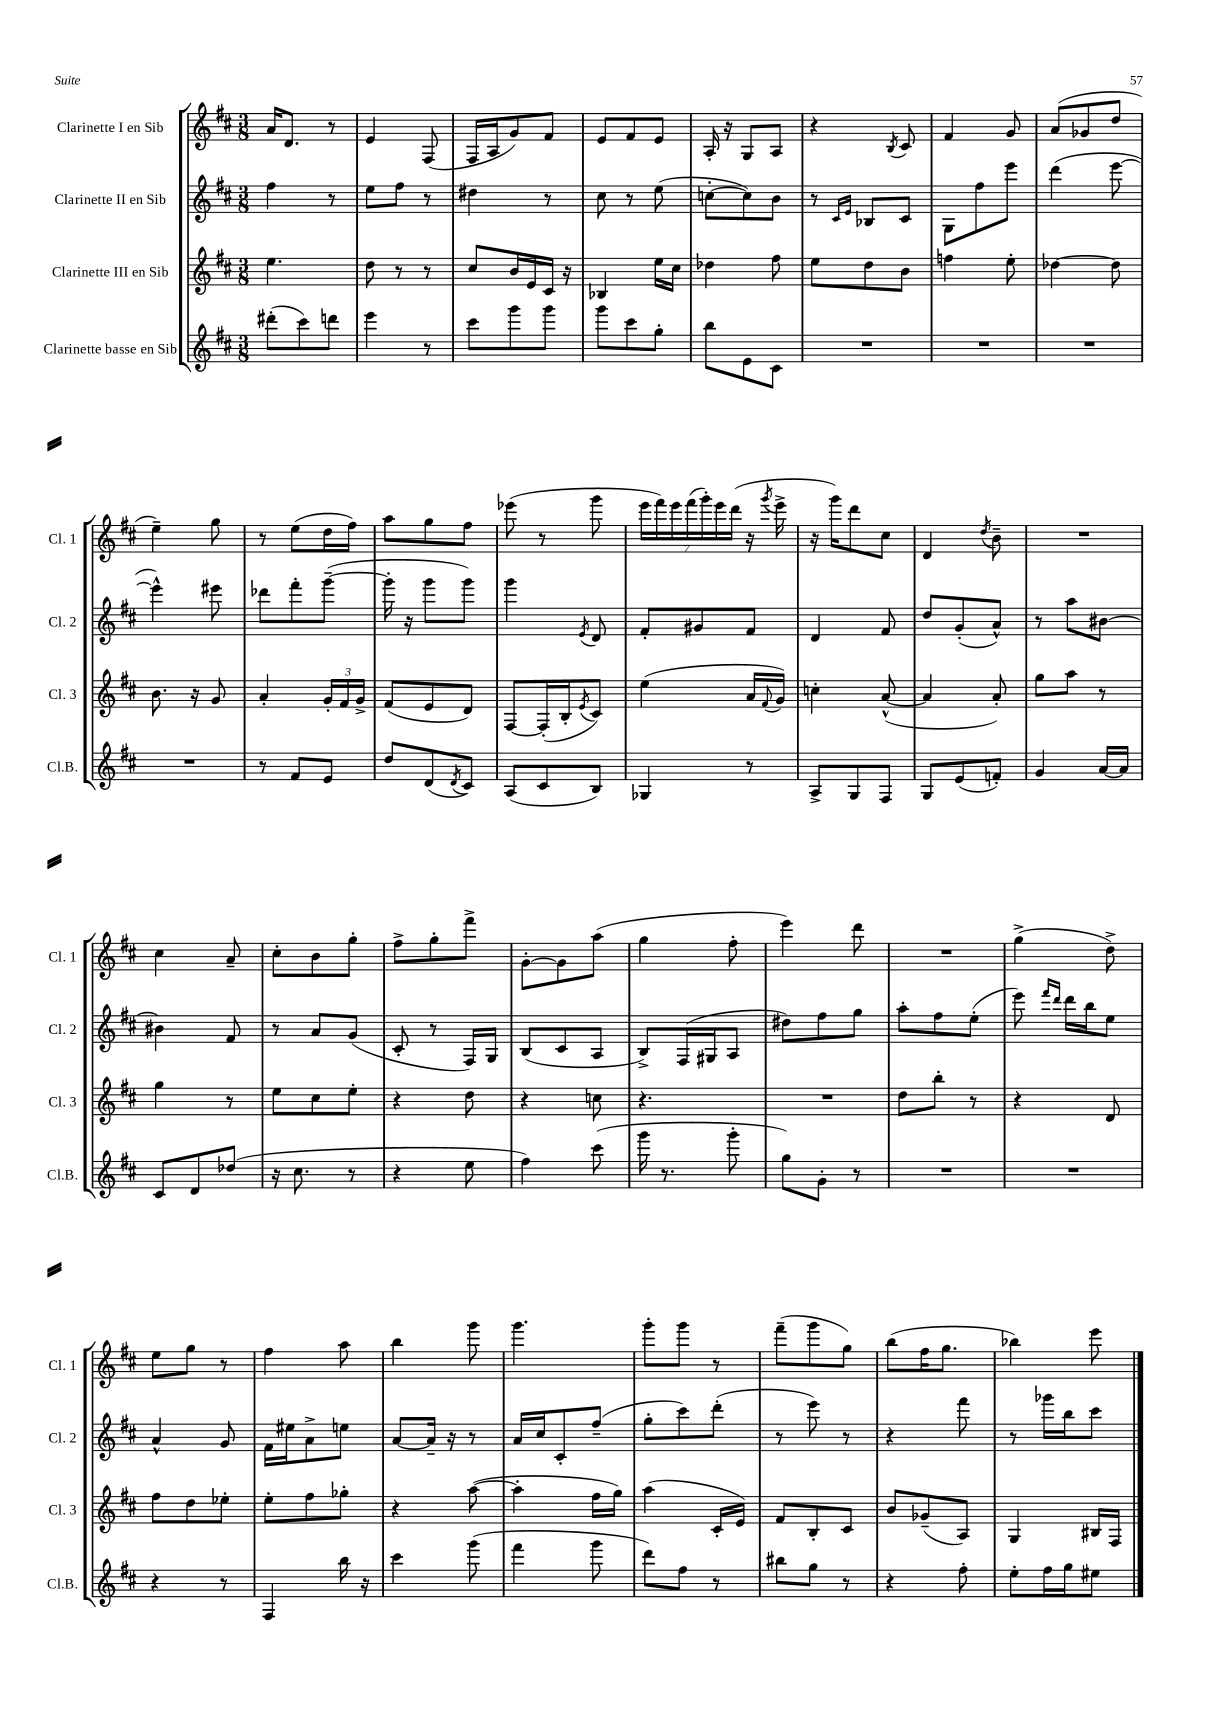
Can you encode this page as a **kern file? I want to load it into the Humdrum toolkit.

**kern	**kern	**kern	**kern
*staff4	*staff3	*staff2	*staff1
*clefG2	*clefG2	*clefG2	*clefG2
*k[f#c#]	*k[f#c#]	*k[f#c#]	*k[f#c#]
*M3/8	*M3/8	*M3/8	*M3/8
(8ddd#'	4.ee	4ff#	16a
.	.	.	8.d
8ccc#)	.	.	.
8ddd	.	8r	8r
=	=	=	=
4eee	8dd	8ee	4e
.	8r	8ff#	.
8r	8r	8r	(8F#
=	=	=	=
8ccc#	8cc#	4dd#	16F#
.	.	.	16A
8ggg	16b	.	8g)
.	16e	.	.
8ggg	16c#	8r	8f#
.	16r	.	.
=	=	=	=
8ggg	4B-	8cc#	8e
8ccc#	.	8r	8f#
8gg'	16ee	(8ee	8e
.	16cc#	.	.
=	=	=	=
8bb	4dd-	[8cc'	16A'
.	.	.	16r
8e	.	8cc])	8G
8c#	8ff#	8b	8A
=	=	=	=
4.r	8ee	8r	4r
.	.	16qqc#	.
.	.	16qqe	.
.	8dd	8B-	.
.	.	.	8qB
.	8b	8c#	8c#
=	=	=	=
4.r	4ff	8G	4f#
.	.	8ff#	.
.	8ee'	8eee	8g
=	=	=	=
4.r	[4dd-	(4ddd	(8a
.	.	.	8g-
.	8dd-]	[8eee	8dd
=	=	=	=
4.r	8.b	4eee^^])	4ee~)
.	16r	.	.
.	8g	8eee#	8gg
=	=	=	=
8r	4a'	8ddd-	8r
8f#	.	8fff#'	(8ee
8e	24g'	([8ggg~	16dd
.	24f#	.	.
.	.	.	16ff#)
.	24g^	.	.
=	=	=	=
8dd	(8f#	16ggg']	8aa
.	.	16r	.
(8d	8e	8ggg	8gg
8qd	.	.	.
8c#)	8d)	8ggg)	8ff#
=	=	=	=
(8A	[8F#	4ggg	(8eee-
8c#	(16F#']	.	8r
.	16B'	.	.
.	8qe	8qe	.
8B)	8c#)	8d	8ggg
=	=	=	=
4G-	(4ee	8f#'	28eee
.	.	.	28fff#)
.	.	.	28eee
.	.	.	(28fff#
.	.	8g#	.
.	.	.	28ggg')
.	.	.	28eee
.	.	.	(28ddd
8r	16a	8f#	16r
.	8qqf#	.	8qggg
.	16g)	.	16eee^
=	=	=	=
8A^	4cc'	4d	16r
.	.	.	16ggg)
8G	.	.	8ddd
8F#	([8a^^	8f#	8cc#
=	=	=	=
8G	4a]	8dd	4d
(8e	.	(8g'	.
.	.	.	8qdd
8f')	8a')	8a^^)	8b~
=	=	=	=
4g	8gg	8r	4.r
.	8aa	8aa	.
[16a	8r	[8b#	.
16a]	.	.	.
=	=	=	=
8c#	4gg	4b#]	4cc#
8d	.	.	.
(8dd-	8r	8f#	8a~
=	=	=	=
16r	8ee	8r	8cc#'
8.cc#	.	.	.
.	8cc#	8a	8b
8r	8ee'	(8g	8gg'
=	=	=	=
4r	4r	8c#'	8ff#^
.	.	8r	8gg'
8ee	8dd	16F#)	8fff#^
.	.	16G	.
=	=	=	=
4ff#)	4r	(8B	[8g'
.	.	8c#	8g]
(8ccc#	8cc	8A	(8aa
=	=	=	=
16ggg	4.r	8B^)	4gg
8.r	.	.	.
.	.	(16F#	.
.	.	16G#	.
8ggg'	.	8A	8ff#'
=	=	=	=
8gg)	4.r	8dd#)	4eee)
8g'	.	8ff#	.
8r	.	8gg	8ddd
=	=	=	=
4.r	8dd	8aa'	4.r
.	8bb'	8ff#	.
.	8r	(8ee'	.
=	=	=	=
4.r	4r	8eee)	(4gg^
.	.	16qqfff#	.
.	.	16qqddd	.
.	.	16ddd	.
.	.	16bb	.
.	8d	8ee	8dd^)
=	=	=	=
4r	8ff#	4a^^	8ee
.	8dd	.	8gg
8r	8ee-'	8g	8r
=	=	=	=
4F#	8ee'	16f#	4ff#
.	.	16ee#	.
.	8ff#	8a^	.
16bb	8gg-'	8ee	8aa
16r	.	.	.
=	=	=	=
4ccc#	4r	[8a	4bb
.	.	16a~]	.
.	.	16r	.
(8ggg	([8aa	8r	8ggg
=	=	=	=
4fff#	4aa']	16a	4.ggg
.	.	16cc#	.
.	.	8c#'	.
8ggg	16ff#	(8ff#~	.
.	16gg)	.	.
=	=	=	=
8ddd)	(4aa	8gg'	8ggg'
8ff#	.	8ccc#)	8ggg
8r	16c#'	(8ddd'	8r
.	16e)	.	.
=	=	=	=
8bb#	8f#	8r	(8fff#~
8gg	8B'	8eee)	8ggg
8r	8c#	8r	8gg)
=	=	=	=
4r	8b	4r	(8bb
.	(8g-~	.	16ff#
.	.	.	8.gg
8ff#'	8A)	8fff#	.
=	=	=	=
8ee'	4G	8r	4bb-)
16ff#	.	16ggg-	.
16gg	.	16bb	.
8ee#	16B#	8ccc#	8eee
.	16F#	.	.
==	==	==	==
*-	*-	*-	*-
